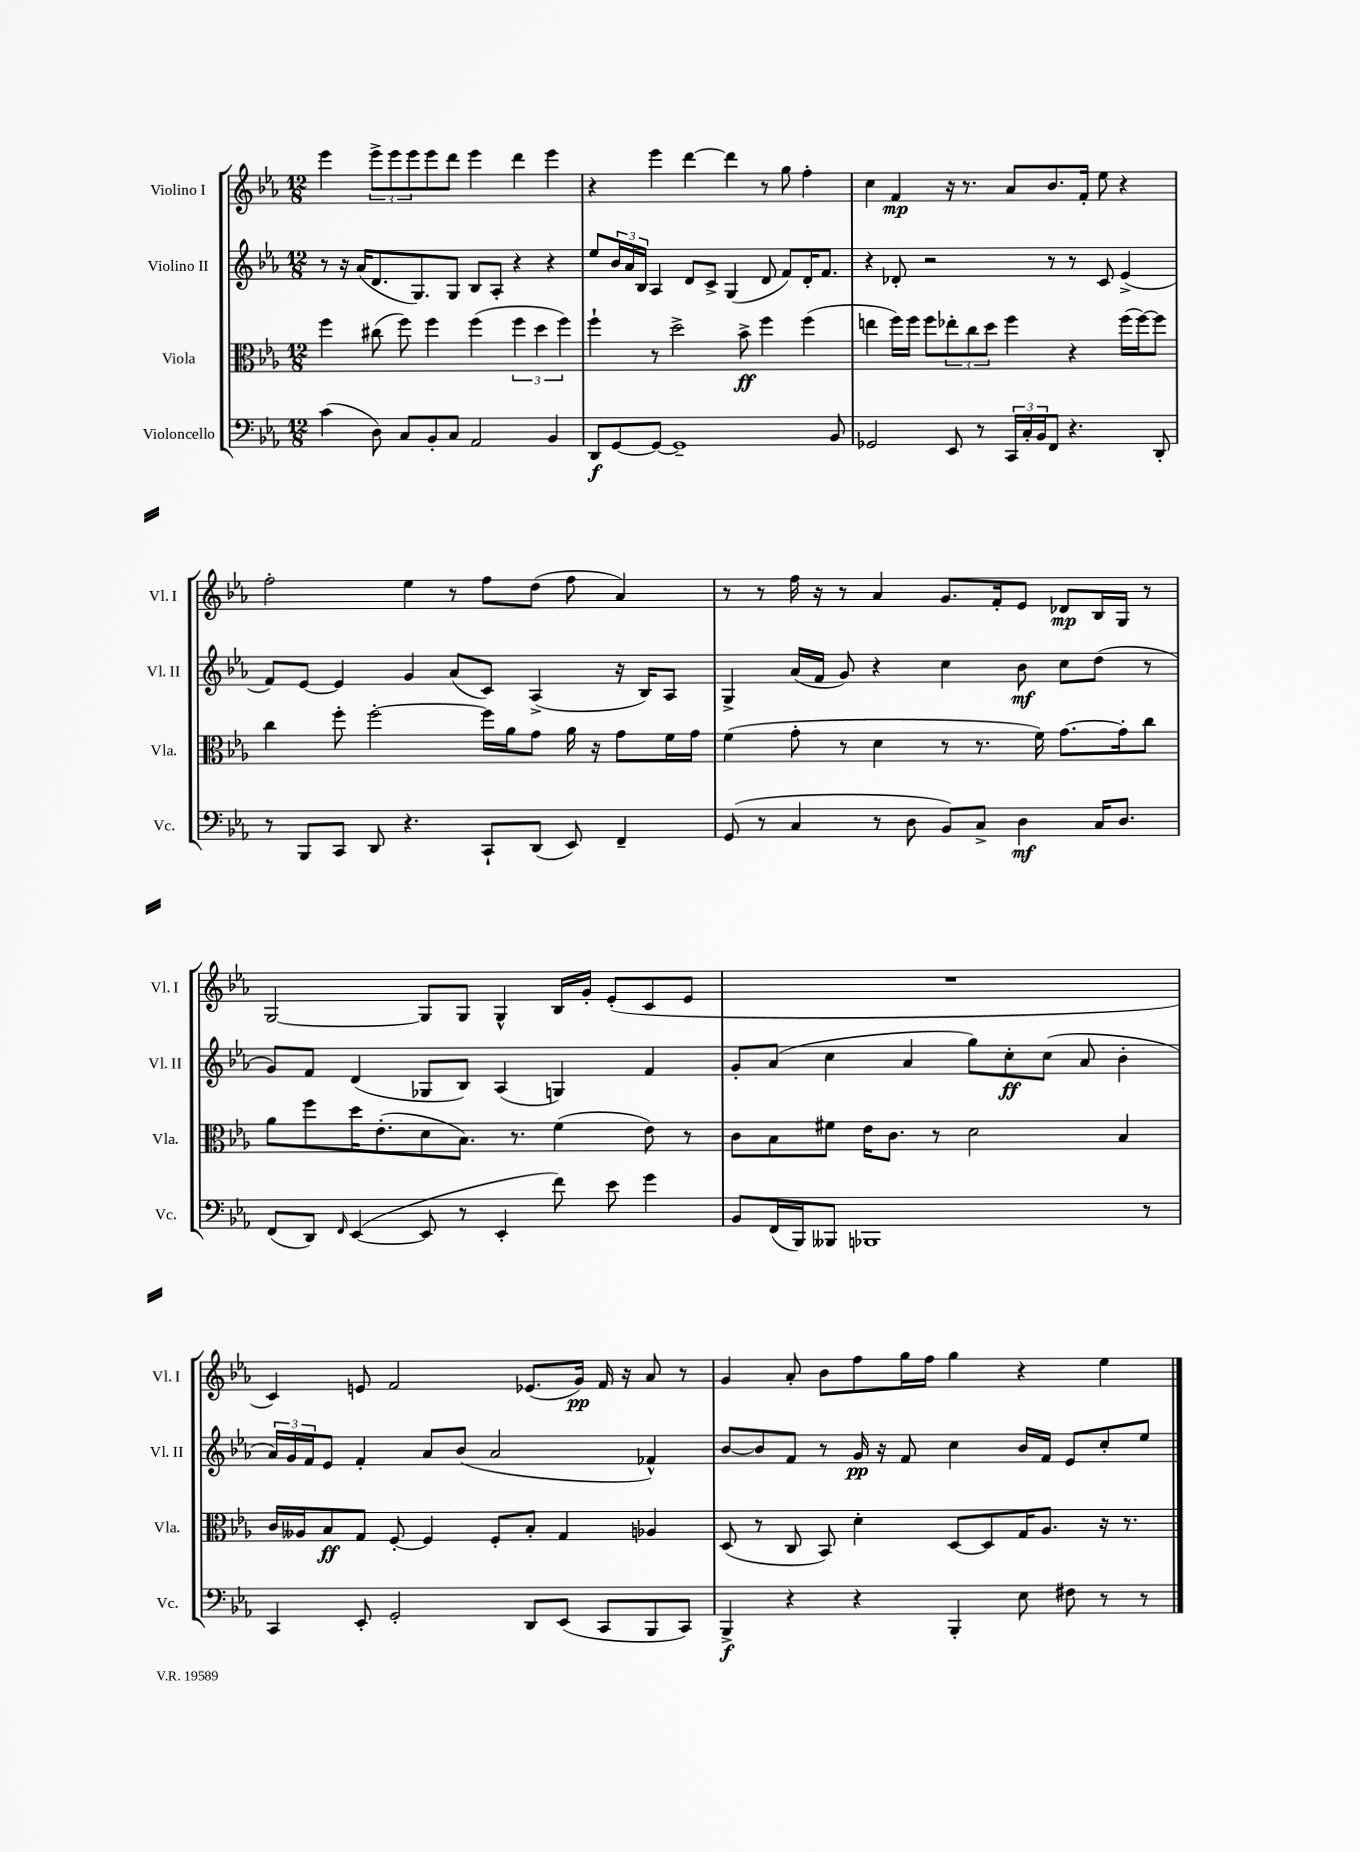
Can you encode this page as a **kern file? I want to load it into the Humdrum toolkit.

**kern	**dynam	**kern	**dynam	**kern	**dynam	**kern	**dynam
*part4	*part4	*part3	*part3	*part2	*part2	*part1	*part1
*staff4	*staff4	*staff3	*staff3	*staff2	*staff2	*staff1	*staff1
*I"Violoncello	*	*I"Viola	*	*I"Violino II	*	*I"Violino I	*
*I'Vc.	*	*I'Vla.	*	*I'Vl. II	*	*I'Vl. I	*
*clefF4	*	*clefC3	*	*clefG2	*	*clefG2	*
*k[b-e-a-]	*	*k[b-e-a-]	*	*k[b-e-a-]	*	*k[b-e-a-]	*
*M12/8	*	*M12/8	*	*M12/8	*	*M12/8	*
=86	=86	=86	=86	=86	=86	=86	=86
(4c\	.	4ff\	.	8r	.	4eee-\	.
.	.	.	.	16r	.	.	.
.	.	.	.	(16a-/KL	.	.	.
8D\)	.	(8cc#X\	.	8.d/	.	12eee-^\L	.
.	.	.	.	.	.	12eee-\	.
8C/L	.	8ff\)	.	.	.	.	.
.	.	.	.	.	.	12eee-\	.
.	.	.	.	8.G/)	.	.	.
8BB-'/	.	4ff\	.	.	.	8eee-\	.
8C/J	.	.	.	8G/J	.	8ddd\J	.
2AA-/	.	(4ff\	.	8B-/L	.	4eee-\	.
.	.	.	.	8A-'/J	.	.	.
.	.	6ff\	.	4r	.	4ddd\	.
.	.	6dd\	.	.	.	.	.
4BB-/	.	.	.	4r	.	4eee-\	.
.	.	6ff\)	.	.	.	.	.
=87	=87	=87	=87	=87	=87	=87	=87
8DD/L	f	4ff`\	.	8ee-/L	.	4r	.
[8GG/	.	.	.	24b-/L	.	.	.
.	.	.	.	24a-/	.	.	.
.	.	.	.	24B-/JJ	.	.	.
8GG/J_	.	8r	.	4A-/	.	4eee-\	.
1GG~]	.	2dd^\	.	.	.	.	.
.	.	.	.	8d/L	.	[4ddd\	.
.	.	.	.	8c^/J	.	.	.
.	.	.	.	(4G/	.	4ddd\]	.
.	.	8b-^\	ff	.	.	.	.
.	.	4ff\	.	8d/	.	8r	.
.	.	.	.	8f/L)	.	8gg\	.
.	.	(4ff\	.	16d'/K	.	4ff'\	.
.	.	.	.	8.f/J	.	.	.
8BB-/	.	.	.	.	.	.	.
=88	=88	=88	=88	=88	=88	=88	=88
2GG-X/	.	4een\	.	4r	.	4cc\	.
.	.	16ff\LL)	.	8d-X'/	.	4f/	mp
.	.	16ff\JJ	.	.	.	.	.
.	.	8ff\L	.	2r	.	.	.
8EE-/	.	12ee-X'\	.	.	.	16r	.
.	.	.	.	.	.	8.r	.
.	.	12cc\	.	.	.	.	.
8r	.	.	.	.	.	.	.
.	.	12dd\J	.	.	.	.	.
24CC/LL	.	4ff\	.	.	.	8a-/L	.
24C'/	.	.	.	.	.	.	.
24BB-/J	.	.	.	.	.	.	.
8FF/J	.	.	.	8r	.	8.b-/	.
4.r	.	4r	.	8r	.	.	.
.	.	.	.	.	.	16f'/Jk	.
.	.	.	.	8c/	.	8ee-\	.
.	.	(16ff\LL	.	(4e-^/	.	4r	.
.	.	[16ff\J)	.	.	.	.	.
8DD'/	.	8ff\J]	.	.	.	.	.
!!LO:LB:g=z
=89	=89	=89	=89	=89	=89	=89	=89
8r	.	4cc\	.	8f/L)	.	2ff'\	.
8BBB-/L	.	.	.	[8e-/J	.	.	.
8CC/J	.	8ff'\	.	4e-/]	.	.	.
8DD/	.	[2ff'\	.	.	.	.	.
4.r	.	.	.	4g/	.	4ee-\	.
.	.	.	.	(8a-/L	.	8r	.
8CC`/L	.	16ff\LL]	.	8c/J)	.	8ff\L	.
.	.	16a-\J	.	.	.	.	.
(8DD/J	.	8g\J	.	(4A-^/	.	(8dd\J	.
8EE-/)	.	16a-\	.	.	.	8ff\	.
.	.	16r	.	.	.	.	.
4FF~/	.	8g\L	.	16r	.	4a-/)	.
.	.	.	.	16B-/KL)	.	.	.
.	.	16f\L	.	8A-/J	.	.	.
.	.	16g\JJ	.	.	.	.	.
=90	=90	=90	=90	=90	=90	=90	=90
(8GG/	.	(4f\	.	4G^/	.	8r	.
8r	.	.	.	.	.	8r	.
4C/	.	8g'\	.	(16a-/LL	.	16ff\	.
.	.	.	.	16f/JJ	.	16r	.
.	.	8r	.	8g/)	.	8r	.
8r	.	4d\	.	4r	.	4a-/	.
8D\	.	.	.	.	.	.	.
8BB-/L)	.	8r	.	4cc\	.	8.g/L	.
8C^/J	.	8.r	.	.	.	.	.
.	.	.	.	.	.	16f'/k	.
4D\	mf	.	.	8b-\	mf	8e-/J	.
.	.	16f\)	.	.	.	.	.
.	.	[8.g\L	.	8cc\L	.	8d-X/L	mp
16C/KL	.	.	.	(8dd\J	.	16B-/L	.
8.D/J	.	16g'\k]	.	.	.	16G/JJ	.
.	.	8cc\J	.	8r	.	8r	.
!!LO:LB:g=z
=91	=91	=91	=91	=91	=91	=91	=91
(8FF/L	.	8a-\L	.	8g/L)	.	[2G/	.
8DD/J)	.	8ff\	.	8f/J	.	.	.
16qqFF/	.	.	.	.	.	.	.
([4EE-/	.	16dd\K	.	(4d/	.	.	.
.	.	(8.e-'\	.	.	.	.	.
8EE-/]	.	8d\	.	8G-X/L	.	8G/L]	.
8r	.	8.B-\J)	.	8B-/J)	.	8G/J	.
4EE-'/	.	.	.	(4A-/	.	4G^^/	.
.	.	8.r	.	.	.	.	.
8f\)	.	(4f\	.	4Gn/)	.	16B-/LL	.
.	.	.	.	.	.	16g'/JJ	.
8e-\	.	.	.	.	.	(8e-'/L	.
4g\	.	8e-\)	.	4f/	.	8c/	.
.	.	8r	.	.	.	8e-/J	.
=92	=92	=92	=92	=92	=92	=92	=92
8BB-/L	.	8c\L	.	8g'/L	.	1.r	.
(16FF/L	.	8B-\	.	(8a-/J	.	.	.
16BBB-/J)	.	.	.	.	.	.	.
8BBB--X/J	.	8f#X\J	.	4cc\	.	.	.
1BBB-X	.	16e-\KL	.	.	.	.	.
.	.	8.c\J	.	.	.	.	.
.	.	.	.	4a-/	.	.	.
.	.	8r	.	.	.	.	.
.	.	2d\	.	8gg\L)	.	.	.
.	.	.	.	8cc'\	ff	.	.
.	.	.	.	(8cc\J	.	.	.
.	.	.	.	8a-/	.	.	.
.	.	4B-/	.	4b-'\	.	.	.
8r	.	.	.	.	.	.	.
!!LO:LB:g=z
=93	=93	=93	=93	=93	=93	=93	=93
4CC/	.	16c/LL	.	24a-/LL)	.	4c/)	.
.	.	.	.	24g/	.	.	.
.	.	16A--X/J	.	.	.	.	.
.	.	.	.	24f/J	.	.	.
.	.	8B-/	ff	8e-/J	.	.	.
8EE-'/	.	8G/J	.	4f'/	.	8en/	.
2GG'/	.	[8F'/	.	.	.	2f/	.
.	.	4F/]	.	8a-/L	.	.	.
.	.	.	.	(8b-/J	.	.	.
.	.	8F'/L	.	2a-/	.	.	.
8DD/L	.	8B-'/J	.	.	.	(8.e-X/L	.
(8EE-/J	.	4G/	.	.	.	.	.
.	.	.	.	.	.	16g/Jk)	pp
8CC/L	.	.	.	.	.	16f/	.
.	.	.	.	.	.	16r	.
8BBB-/	.	4A-X/	.	4f-X^^/)	.	8a-/	.
8CC/J)	.	.	.	.	.	8r	.
=94	=94	=94	=94	=94	=94	=94	=94
4BBB-^/	f	(8D/	.	[8b-/L	.	4g/	.
.	.	8r	.	8b-/]	.	.	.
4r	.	8C/	.	8f/J	.	8a-'/	.
.	.	8BB-/)	.	8r	.	8b-\L	.
4r	.	4d'\	.	16g/	pp	8ff\	.
.	.	.	.	16r	.	.	.
.	.	.	.	8f/	.	16gg\L	.
.	.	.	.	.	.	16ff\JJ	.
4BBB-'/	.	[8D/L	.	4cc\	.	4gg\	.
.	.	8D/]	.	.	.	.	.
8E-\	.	16G/K	.	16b-/LL	.	4r	.
.	.	8.A-/J	.	16f/JJ	.	.	.
8F#X\	.	.	.	8e-/L	.	.	.
8r	.	16r	.	8cc'/	.	4ee-\	.
.	.	8.r	.	.	.	.	.
8r	.	.	.	8ee-/J	.	.	.
==	==	==	==	==	==	==	==
*-	*-	*-	*-	*-	*-	*-	*-
